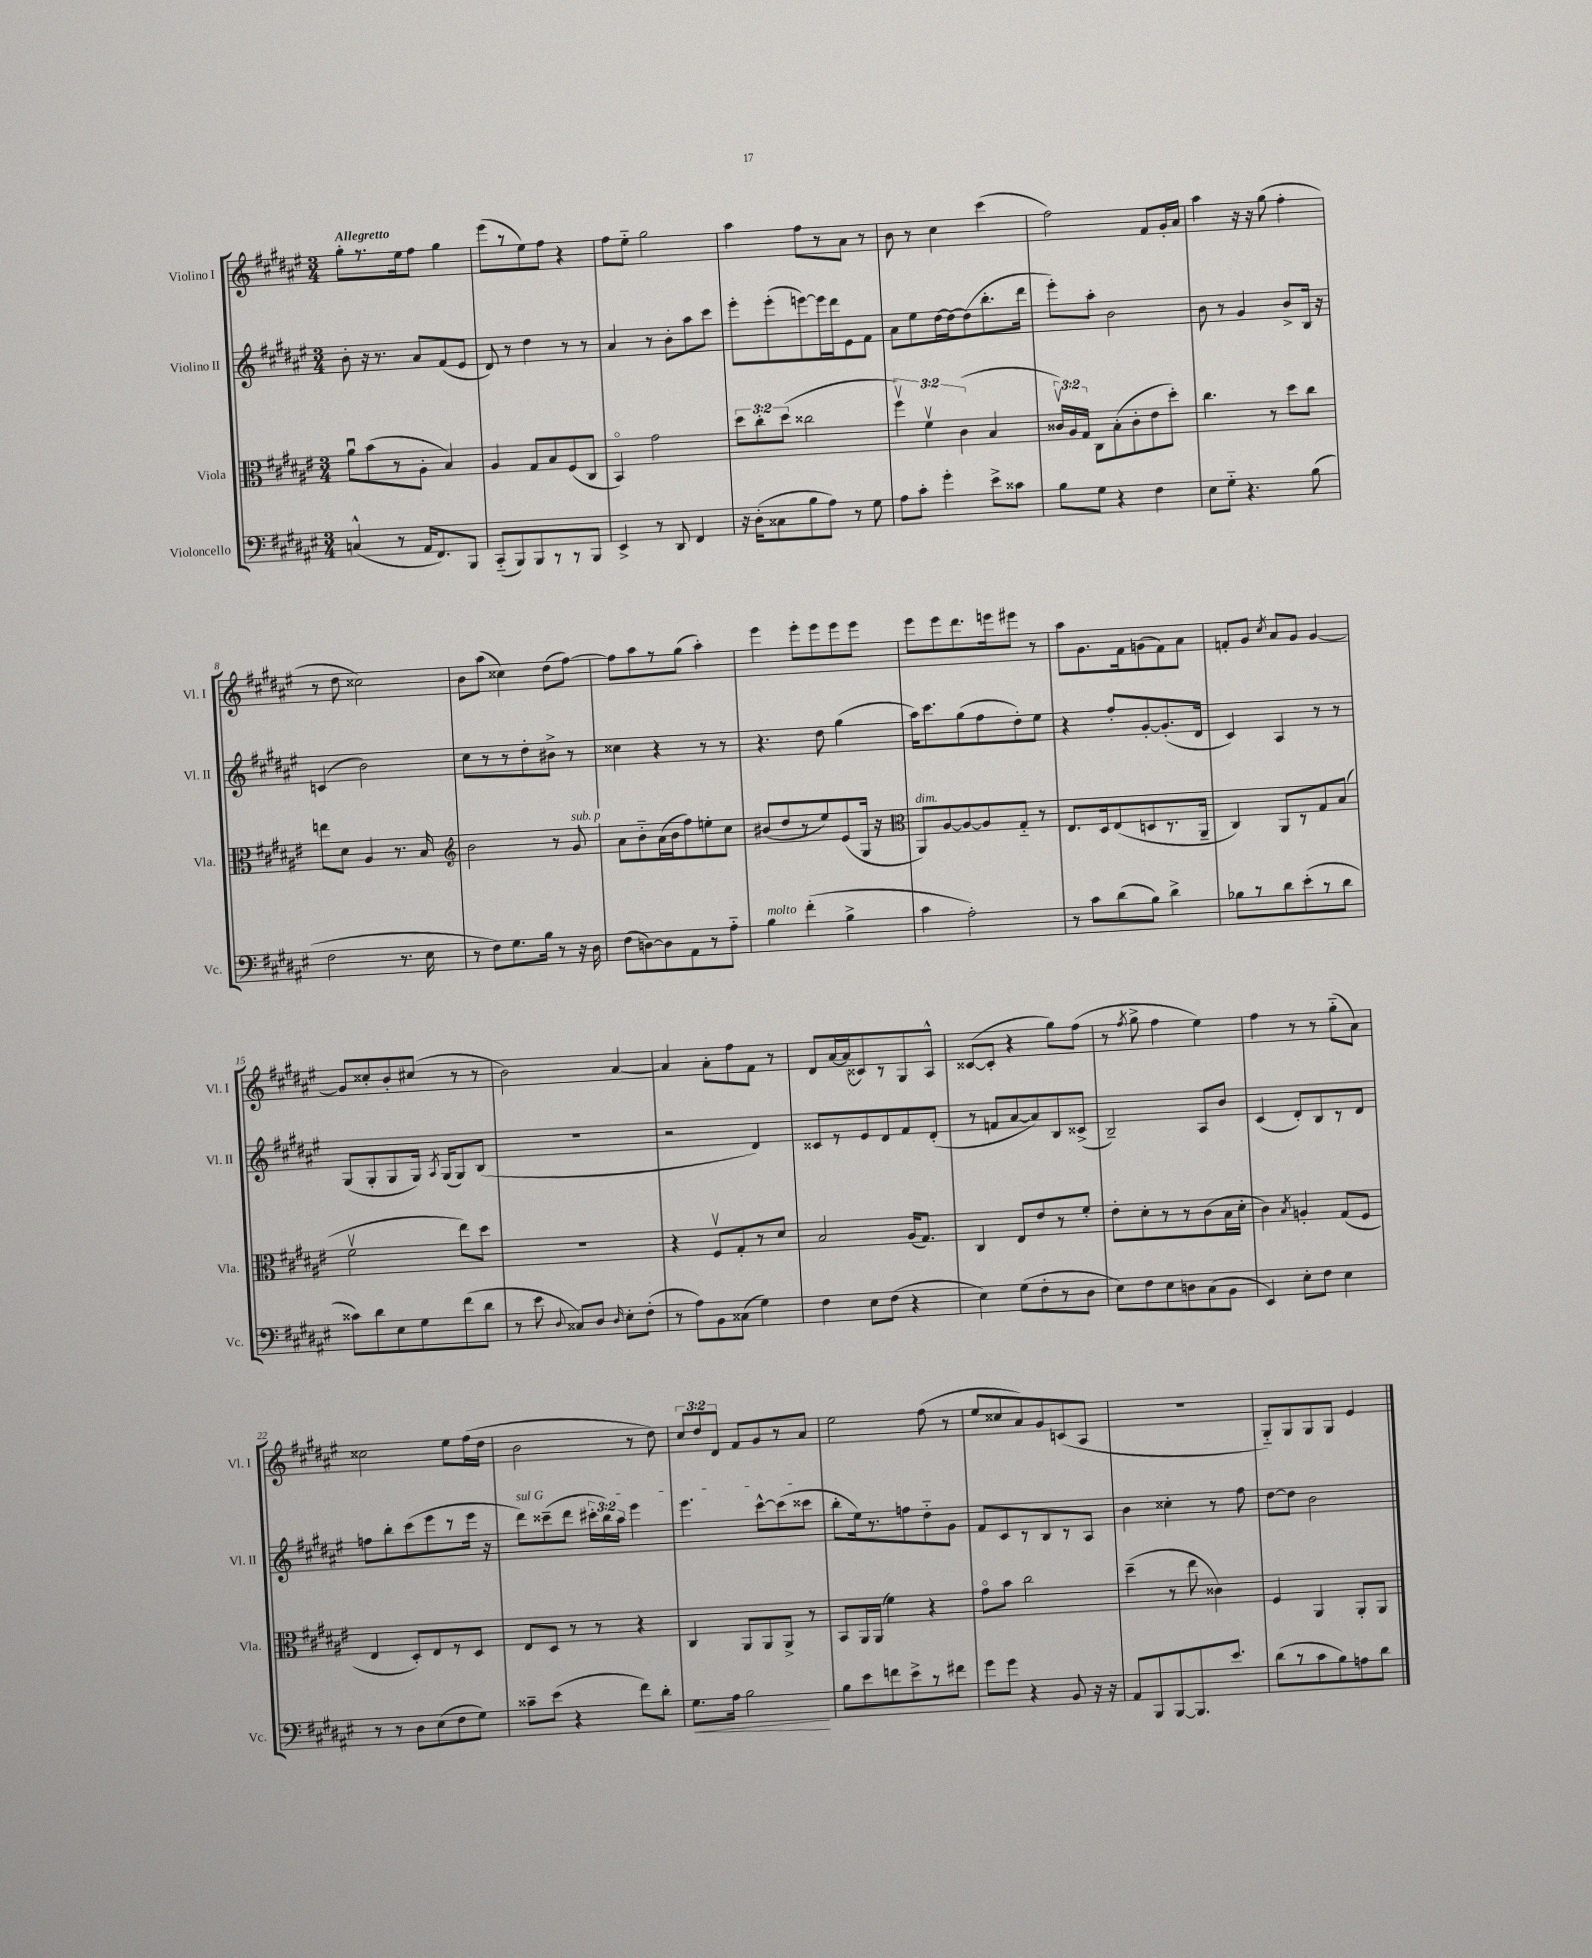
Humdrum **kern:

**kern	**dynam	**kern	**kern	**kern
*part4	*part4	*part3	*part2	*part1
*staff4	*staff4	*staff3	*staff2	*staff1
*I"Violoncello	*	*I"Viola	*I"Violino II	*I"Violino I
*I'Vc.	*	*I'Vla.	*I'Vl. II	*I'Vl. I
*clefF4	*	*clefC3	*clefG2	*clefG2
*k[f#c#g#d#a#e#]	*	*k[f#c#g#d#a#e#]	*k[f#c#g#d#a#e#]	*k[f#c#g#d#a#e#]
*M3/4	*	*M3/4	*M3/4	*M3/4
=1	=1	=1	=1	=1
!	!	!	!	!LO:TX:a:B:t=Allegretto
(4Cn^^/	.	8a#u\L	8b'\	8gg#'\L
.	.	(8b\	16r	8.r
.	.	.	8.r	.
8r	.	8r	.	.
.	.	.	.	16ee#\k
16AA#/KL	.	8A#'\J	8a#/L	8ff#\J
8.FF#/)	.	.	.	.
.	.	4B/)	(8f#/	4gg#\
8BBB/J	.	.	8e#/J	.
=2	=2	=2	=2	=2
(8CC#/L	.	4A#/	8d#/)	(8eee#\L
8BBB/)	.	.	8r	8r
8BBB/	.	8G#/L	4dd#\	8ee#\)
8r	.	8B/	.	8ff#\J
8r	.	(8F#/	8r	4r
8BBB/J	.	8C#/J	8r	.
=3	=3	=3	=3	=3
4EE#^/	.	4BB/)	4a#/	8ff#\L
.	.	.	.	8ee#\J
8r	.	2g#\	8r	2gg#\
8DD#/	.	.	8b'\L	.
4FF#/	.	.	8aa#\	.
.	.	.	8ccc#\J	.
=4	=4	=4	=4	=4
16r	.	12dd#\L	8eee#'\L	4aa#\
(16D#'\KL	.	.	.	.
.	.	12cc#'\	.	.
8C##X\	.	.	(8eee#'\	.
.	.	(12dd#\J	.	.
8B\	.	2cc##X\	[8eeen\)	8ff#\L
8A#\J)	.	.	16eee\L]	8r
.	.	.	16ddd#\J	.
8r	.	.	8e#\	8a#\J
8G#\	.	.	8f#\J	8r
=5	=5	=5	=5	=5
8A#\L	.	6ff#v\)	8a#\L	8b\
8c#'\J	.	.	8ee#\	8r
.	.	6f#v\	.	.
4g#'\	.	.	[16dd#\L	4cc#\
.	.	.	16dd#\J_	.
.	.	(6c#\	.	.
.	.	.	(8dd#\]	.
8e#^\L	.	4B/	8.bb'\	(4ccc#\
8c##X\J	.	.	.	.
.	.	.	16ddd#\Jk	.
=6	=6	=6	=6	=6
8B\L	.	24c##Xv/LL)	8eee#'\L)	2ff#\)
.	.	24A#/	.	.
.	.	24G#/JJ	.	.
8G#\J	.	8C#\L	8aa#'\J	.
4r	.	(8B'\	2b\	.
.	.	8c##'\	.	.
4F#\	.	8e#\	.	8f#/L
.	.	8dd#'\J)	.	16g#'/L
.	.	.	.	16a#/JJ
=7	=7	=7	=7	=7
8E#\L	.	4.cc#\	8b\	4aa#\
8G#\J	.	.	8r	.
4.r	.	.	4g#/	16r
.	.	.	.	16r
.	.	8r	.	(8gg#\
.	.	8dd#\L	8b^/L	4ff#'\
(8B\	.	8cc#\J	16B/Jk	.
.	.	.	16r	.
!!LO:LB:g=z
=8	=8	=8	=8	=8
2F#\	.	8een\L	(4cn/	8r
.	.	8d#\J	.	8dd#\
.	.	4A#/	2b\)	2cc##X\)
8.r	.	8.r	.	.
16E#\	.	16B/	.	.
=9	=9	=9	=9	=9
*	*	*clefG2	*	*
8r	.	2b\	8cc#\L	8b\L
8F#\L)	.	.	8r	(8aa#\J
8.G#\	.	.	8r	4cc##X\)
.	.	.	8dd#'\	.
16B\Jk	.	.	.	.
8r	.	8r	8b#X^\J	(8dd#\L
!	!	!LO:TX:a:i:t=sub. p	!	!
16r	.	8g#/	8r	[8ff#\J)
16D#\	.	.	.	.
=10	=10	=10	=10	=10
(8F#\L	.	8a#\L	4cc##X\	8ff#\L]
[8Dn\)	.	8b\	.	8aa#\
8D\]	.	(16a#\L	4r	8r
.	.	16b\J	.	.
8AA#\	.	8ff#\)	.	(8gg#\J
8r	.	8een'\	8r	4aa#'\)
8A#\J	.	8cc#\J	8r	.
=11	=11	=11	=11	=11
!LO:TX:a:i:t=molto	!	!	!	!
4B\	.	(8b#X/L	4.r	4eee#\
.	.	8dd#/	.	.
(4f#'\	.	8r	.	8eee#'\L
.	.	8ee#/)	8dd#\	8eee#\
4B^\	.	(8e#/	(4gg#\	8eee#\
.	.	16G#/Jk	.	8eee#\J
.	.	16r	.	.
=12	=12	=12	=12	=12
*	*	*clefC3	*	*
!	!	!LO:TX:a:i:t=dim.	!	!
4c#\	.	8AA#/L)	16aa#\KL)	8eee#\L
.	.	.	8.ccc#\	.
.	.	[8A#/	.	8eee#\
2A#'\)	.	8A#/_	(8gg#\	8.ddd#\
.	.	8A#/]	8ff#\	.
.	.	.	.	16eeen\k
.	.	8G#/J	8dd#'\)	8eee#X\J
.	.	8r	8ee#\J	8r
=13	=13	=13	=13	=13
8r	.	8.E#/L	4r	8aa#\L
8c#\L	.	.	.	8.g#\
.	.	16D#/k	.	.
(8d#\	.	(8E#/	8ff#'/L	.
.	.	.	.	16f#\k
8B\J)	.	8Dn/	[8g#'/	(8gn\
4d#^\	.	8.r	(8.g#'/]	8f#\)
.	.	.	.	8a#\J
.	.	16AA#~/Jk	16d#/Jk	.
=14	=14	=14	=14	=14
8B-X\L	.	4C#/)	4c#/)	8fn'/L
8r	.	.	.	8g#/J
.	.	.	.	8qcc#/
8d#\	.	8AA#/L	4A#/	8a#/L
(8e#'\	.	8r	.	8g#/J
8r	.	8G#/	8r	[4g#/
8d#\J	.	(8B/J	8r	.
!!LO:LB:g=z
=15	=15	=15	=15	=15
8c##X\L)	.	2f#v\	(8G#/L	8g#/L]
8d#\	.	.	8G#'/	8cc##X'/
8E#\	.	.	8G#/	8b'/
8G#\	.	.	16G#/Jk)	(8cc#X/J
.	.	.	8qA#/	.
.	.	.	(16G#/KL	.
(8f#\	.	8ee#\L)	8G#/)	8r
8d#\J	.	8dd#\J	(8B/J	8r
=16	=16	=16	=16	=16
8r	.	2.r	2.r	2b\)
8e#\	.	.	.	.
8qqD#/	.	.	.	.
8C##X/L)	.	.	.	.
8D#/J	.	.	.	.
16qqD#/	.	.	.	.
8E#'\L	.	.	.	[4a#/
(8F#'\J	.	.	.	.
=17	=17	=17	=17	=17
8r	.	4r	2r	4a#/]
8A#\L)	.	.	.	.
8BB\	.	8F#v/L	.	8a#'\L
(8C##X\J	.	8G#'/	.	8ff#\
4G#\)	.	8r	4d#/)	8f#\J
.	.	8d#/J	.	8r
=18	=18	=18	=18	=18
4F#\	.	2B/	8c##X/L	8d#/L
.	.	.	8r	[16a#/L
.	.	.	.	(16a#/J]
8E#\L	.	.	8e#/	8c##X/)
(8F#\J	.	.	8d#/	8r
4r	.	(16A#/KL	8f#/	8G#/
.	.	8.G#/J)	.	.
.	.	.	(8d#'/J	8A#^^/J
=19	=19	=19	=19	=19
4E#\)	.	4C#/	8r	([8c##X/L
.	.	.	8fn/L	8c##'/J]
(8G#\L	.	8E#/L	[8a#/	4r
8F#'\	.	8e#/	8a#/])	.
8r	.	8r	8B/	8gg#\L)
8D#\J	.	8f#'/J	(8c##X^/J	(8ff#\J
=20	=20	=20	=20	=20
8E#\L)	.	8e#'\L	2B~/)	8r
.	.	.	.	8qff#/
8F#\	.	8d#'\	.	8gg#^\
8E#\	.	8r	.	4ff#\
8Dn\	.	8r	.	.
(8C#\	.	(8c#\	8A#/L	4ee#\)
8BB\J	.	16B\L	8b/J	.
.	.	16d#'\JJ	.	.
=21	=21	=21	=21	=21
4EE#/)	.	4c#\)	(4c#/	4ff#\
.	.	8qB/	.	.
8E#'\L	.	4An'/	8d#'/L)	8r
8F#\J	.	.	8B/	8r
4E#\	.	(8G#/L	8r	(8gg#\L
.	.	8F#/J	8d#/J	8a#\J)
!!LO:LB:g=z
=22	=22	=22	=22	=22
8r	.	4E#/	8ffn\L	2cc##X\
8r	.	.	8bb'\	.
8D#\L	.	8D#'/L)	(8ccc#\	.
(8E#\	.	8E#/	8eee#\	.
8F#\	.	8r	8r	8ee#\L
8G#\J)	.	8D#/J	16eee#\Jk	(16ff#\L
.	.	.	16r	16dd#\JJ
=23	=23	=23	=23	=23
!	!	!	!LO:TX:a:i:t=sul G	!
8c##X~\L	.	8E#/L	8ddd#\L)	2b\
(8e#\J	.	8D#/J	(8ccc##X~\	.
4r	.	8r	8ddd#\J	.
.	.	8r	24ccc#X'\LL	.
.	.	.	24bb\)	.
.	.	.	24aa#\JJ	.
8f#\L)	.	4r	4eee#\	8r
8d#'\J	.	.	.	8dd#\)
=24	=24	=24	=24	=24
!	!LO:HP:b	!	!	!
8.G#\L	<	4C#/	4.eee#\	12cc#/L
.	.	.	.	12dd#/
.	.	.	.	12d#/J
16A#\Jk	.	.	.	.
2B\	.	8AA#/L	.	8f#/L
.	.	8AA#/	[8ccc#^^\L	8g#/
.	.	8AA#^/J	(8ccc#\]	8r
.	.	8r	8ccc##X\J	8a#/J
.	[	.	.	.
=25	=25	=25	=25	=25
8B\L	.	8BB/L	8bb'\L	2ee#\
8e#\	.	16AA#/L	16ee#\k)	.
.	.	(16AA#/JJ	8.r	.
8fn\	.	4f#\)	.	.
8e#^\	.	.	8ffn\	.
8r	.	4r	8dd#\	(8ff#\
8f#X\J	.	.	8g#\J	8r
=26	=26	=26	=26	=26
8g#\L	.	8g#\L	8f#/L	8ee#/L
8g#\J	.	8b\J	8c#/	8cc##X/
4r	.	2cc#\	8r	8a#/)
.	.	.	8B/	8g#/
8BB/	.	.	8r	(8cn/
16r	.	.	8A#/J	8A#/J
16r	.	.	.	.
=27	=27	=27	=27	=27
8AA#/L	.	(4dd#~\	4b\	2.r
8BBB/	.	.	.	.
[8BBB/	.	8r	4cc##X'\	.
8.BBB/]	.	8ee#\	.	.
.	.	4c##X\)	8r	.
8.e#/J	.	.	.	.
.	.	.	8ff#\	.
=28	=28	=28	=28	=28
(8d#\L	.	4F#/	[8dd#\L	8G#/L)
8r	.	.	8dd#\J]	8G#/
8c#\	.	4AA#/	2b\	8G#/
8B\)	.	.	.	8G#/J
8An\	.	8AA#'/L	.	4e#/
8d#\J	.	8AA#/J	.	.
==	==	==	==	==
*-	*-	*-	*-	*-
